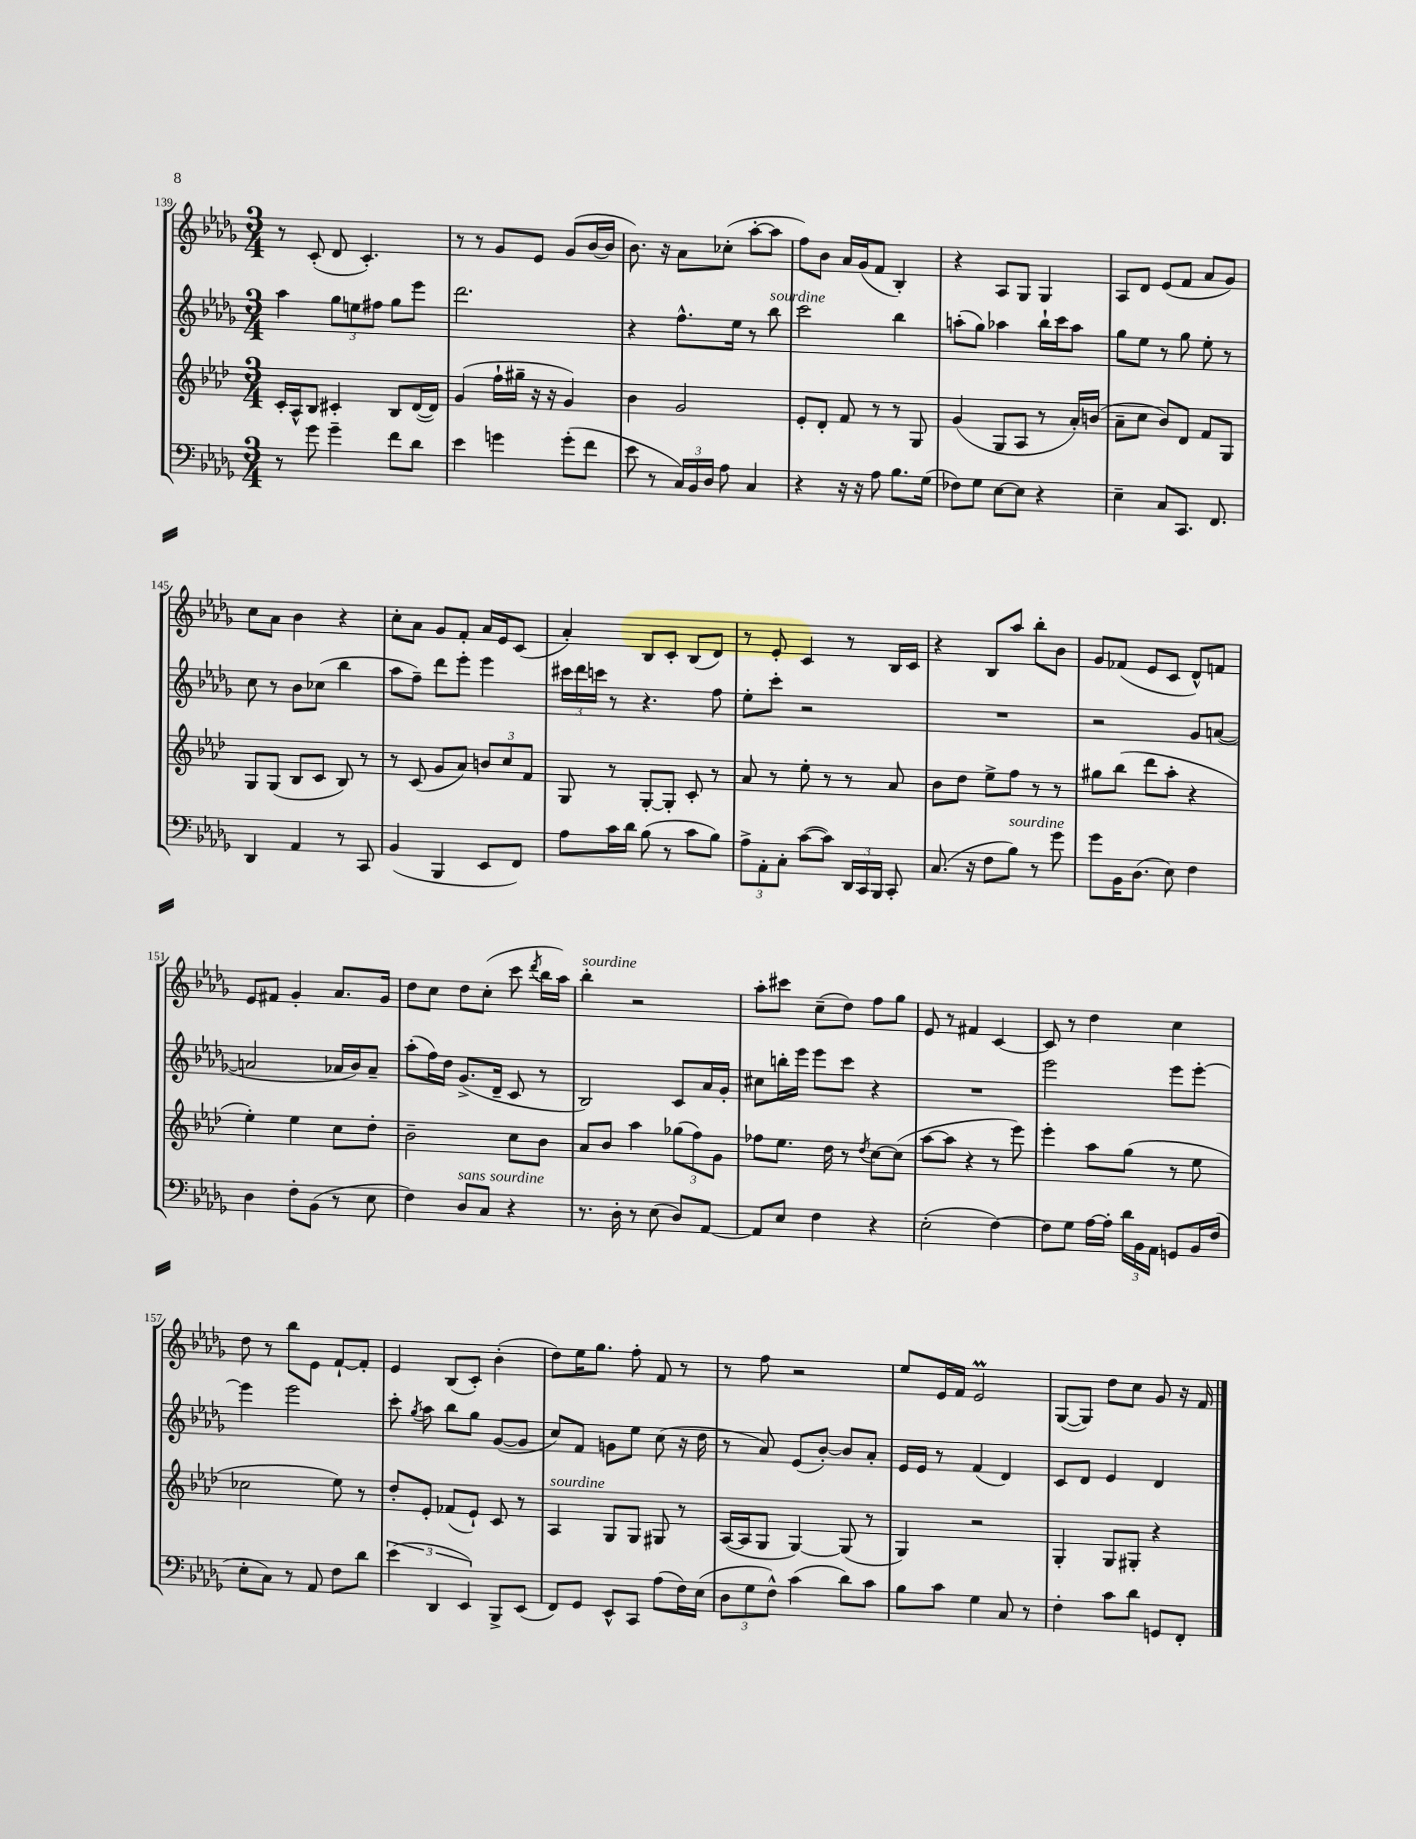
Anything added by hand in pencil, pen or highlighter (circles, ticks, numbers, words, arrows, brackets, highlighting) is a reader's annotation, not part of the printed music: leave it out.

**kern	**kern	**kern	**kern
*part4	*part3	*part2	*part1
*staff4	*staff3	*staff2	*staff1
*clefF4	*clefG2	*clefG2	*clefG2
*k[b-e-a-d-g-]	*k[b-e-a-d-]	*k[b-e-a-d-g-]	*k[b-e-a-d-g-]
*M3/4	*M3/4	*M3/4	*M3/4
=139	=139	=139	=139
8r	16c'/LL	4aa-\	8r
.	16A-^^/J	.	.
8g-\	8B-/J	.	(8c'/
4g-~\	4c#X'/	12gg-\L	8d-/
.	.	12een\	.
.	.	.	4.c'/)
.	.	12ff#X\J	.
8f\L	8B-/L	8gg-\L	.
8d-\J	([16d-/L	8eee-\J	.
.	16d-/JJ])	.	.
=140	=140	=140	=140
4e-\	(4g/	2.ddd-\	8r
.	.	.	8r
4gn\	16ff`\LL	.	8g-/L
.	16gg#X~\JJ	.	.
.	16r	.	8e-/J
.	16r	.	.
(8g'\L	4g/)	.	(8g-/L
8f\J	.	.	[16b-/L
.	.	.	16b-/JJ]
=141	=141	=141	=141
8e-\	4b-\	4r	8.b-\)
8r	.	.	.
.	.	.	16r
24C/LL)	2g/	8.ff^^\L	8a-\L
24BB-/	.	.	.
24D-/JJ	.	.	.
8A-\	.	.	(8cc-X'\J
.	.	16ee-\Jk	.
4C/	.	8r	[8aa-'\L
!	!	!LO:TX:a:i:t=sourdine	!
.	.	8bb-\	8aa-\J]
=142	=142	=142	=142
4r	8e-'/L	2ccc\	8ff\L)
.	8d-'/J	.	8b-\J
16r	8f/	.	16a-/LL
16r	.	.	(16g-/J
8A-\	8r	.	8f/J
8.B-\L	8r	4bb-\	4B-'/)
.	8G/	.	.
(16G-\Jk	.	.	.
=143	=143	=143	=143
8F-X\L)	(4g/	(8aan'\L	4r
8G-\J	.	8gg-\J)	.
[8E-\L	8G/L	4aa-X\	8A-/L
8E-\J]	8A-/J	.	8G-/J
4r	8r	16bb-`\LL	4G-/
.	.	16ccc\J	.
.	16a-'/LL)	8aa-\J	.
.	(16bn/JJ	.	.
=144	=144	=144	=144
4E-~\	8a-~\L	8gg-\L	8A-/L
.	8cc\J	8ee-\J	8d-/J
8C/L	8b-/L)	8r	(8e-/L
8.CC/J	8d-/J	8gg-\	8f/J
.	8f/L	8ee-'\	8a-/L
8.FF/	.	.	.
.	8G/J	8r	8g-/J)
!!LO:LB:g=z
=145	=145	=145	=145
4DD-/	8G/L	8cc\	8cc\L
.	(8G/J	8r	8a-\J
4AA-/	8B-/L	8b-\L	4b-\
.	8c/J	(8cc-X\J	.
8r	8B-/)	4bb-\	4r
8CC/	8r	.	.
=146	=146	=146	=146
(4BB-/	8r	8aa-\L	8cc'\L
.	(8c/	8ff~\J)	8a-\J
4BBB-/	8g/L	8ddd-\L	8g-/L
.	8a-/J)	8eee-'\J	8f'/J
8EE-/L	12bn/L	4eee-\	16a-/LL
.	.	.	16e-/J
.	12cc/	.	.
8FF/J)	.	.	(8c/J
.	12f/J	.	.
=147	=147	=147	=147
8A-\L	8G/	24ccc#X\LL	4a-'/)
.	.	24ddd-\	.
.	.	24cccn\JJ	.
16c\L	8r	8r	.
16d-\JJ	.	.	.
(8B-\	[8G'/L	4.r	8B-/L
8r	8G'/J]	.	8c'/J
8c\L	8c'/	.	(8B-/L
8B-\J)	8r	8ff\	8d-/J)
=148	=148	=148	=148
12A-^\L	8a-/	8ee-'\L	8r
12AA-'\	.	.	.
.	8r	8ccc'\J	8e-'/
12C'\J	.	.	.
([8c\L	8ee-'\	2r	4c/
8c\J])	8r	.	.
24DD-/LL	8r	.	8r
24CC/	.	.	.
24BBB-/JJ	.	.	.
8CC'/	8a-/	.	16B-/LL
.	.	.	16c/JJ
=149	=149	=149	=149
(8.C/	8b-\L	2.r	4r
.	8dd-\J	.	.
16r	.	.	.
8F\L	8ee-^\L	.	8B-/L
!LO:TX:a:i:t=sourdine	!	!	!
8B-\J)	8ff\J	.	8aa-/J
8r	8r	.	8bb-'\L
8g-\	8r	.	8b-\J
=150	=150	=150	=150
8g-\L	8gg#X\L	2r	8g-/L
16BB-\K	(8bb-\J	.	(8f-X/J
(8.D-\J	.	.	.
.	8ddd-\L	.	8e-/L
8E-\)	8aa-'\J	.	8c/J
4F\	4r	8g-/L	8d-^^/L)
.	.	([8an/J	8fn/J
!!LO:LB:g=z
=151	=151	=151	=151
4D-\	4ee-'\)	2an/]	8e-/L
.	.	.	8f#X/J
8F'\L	4ee-\	.	4g-'/
(8BB-\J	.	.	.
8r	8cc\L	16a-X/LL	8.a-/L
.	.	16b-/J)	.
8E-\	8dd-'\J	8a-~/J	.
.	.	.	16g-/Jk
=152	=152	=152	=152
4F\)	2b-~\	(8aa-'\L	8dd-\L
.	.	16ff\L)	8cc\J
.	.	16dd-\JJ	.
!LO:TX:a:i:t=sans sourdine	!	!	!
8D-/L	.	(8.g-^/L	8dd-\L
8C/J	.	.	(8cc'\J
.	.	16d-~/Jk	.
4r	8cc\L	8c/	8ccc\
.	.	.	8qddd-/
.	8b-\J	8r	16bb-\LL
.	.	.	16aa-\JJ)
=153	=153	=153	=153
!	!	!	!LO:TX:a:i:t=sourdine
8.r	8a-/L	2B-/)	4bb-'\
.	8b-/J	.	.
16D-'\	.	.	.
8r	4aa-\	.	2r
(8E-\	.	.	.
8D-/L)	(12gg-X\L	8c/L	.
.	12ff\)	.	.
[8AA-/J	.	16a-/L	.
.	12g\J	.	.
.	.	16g-'/JJ	.
=154	=154	=154	=154
8AA-/L]	8ff-X\L	8cc#X\L	8aa-'\L
8E-/J	8.ee-\J	16bbn'\L	8ccc#X\J
.	.	16eee-\JJ	.
4F\	.	8eee-\L	(8cc~\L
.	16dd-\	.	.
.	8r	8ccc\J	8dd-\J)
.	8qdd-/	.	.
4r	[8cc\L	4r	8ff\L
.	(8cc\J]	.	8gg-\J
=155	=155	=155	=155
(2E-'\	[8aa-\L	2.r	8e-/
.	8aa-\J]	.	8r
.	4r	.	4f#X/
[4F\)	8r	.	[4c/
.	8eee-\)	.	.
=156	=156	=156	=156
8F\L]	4eee-'\	2eee-\	8c/]
8G-\J	.	.	8r
[16A-\LL	8aa-\L	.	4dd-\
16A-'\JJ]	.	.	.
24d-\LL	(8gg\J	.	.
24BB-\	.	.	.
24AA-\JJ	.	.	.
8GGn/L	8r	8eee-\L	4cc\
16BB-/L	8ee-\	[8eee-'\J	.
(16F/JJ	.	.	.
!!LO:LB:g=z
=157	=157	=157	=157
8E-'\L	2cc-X\	4eee-\]	8dd-\
8C\J)	.	.	8r
8r	.	2eee-\	8bb-\L
8AA-/	.	.	8e-\J
8F\L	8ee-\)	.	[8f`/L
8d-\J	8r	.	8f'/J]
=158	=158	=158	=158
(6e-\	8dd-'/L	8ccc'\	4e-/
.	.	8qgg-/	.
.	8e-'/J	8aa-\	.
6DD-/	.	.	.
.	(8f-X/L	8bb-\L	(8B-/L
6EE-/)	.	.	.
.	8e-`/J)	8gg-\J	8c'/J)
8BBB-^/L	8c/	([8g-/L	(4b-'\
(8EE-/J	8r	8g-/J]	.
=159	=159	=159	=159
!	!LO:TX:a:i:t=sourdine	!	!
8FF/L)	4A-/	8cc/L)	8dd-\L)
8GG-/J	.	8f/J	16ee-\K
.	.	.	8.gg-\J
8EE-^^/L	8G/L	8gn\L	.
8CC/J	8G/J	8ee-\J	8ff'\
(8A-\L	8G#X/	(8cc\	8f/
16F\L)	8r	16r	8r
(16E-\JJ	.	16dd-\	.
=160	=160	=160	=160
12D-\L	([16A-/LL	8r	8r
.	16A-/J]	.	.
12G-\	.	.	.
.	8G/J	8a-/)	8ff\
12F^^\J)	.	.	.
(4c\	[4G/)	(8e-/L	2r
.	.	[8b-'/J)	.
8d-\L)	(8G/]	8b-/L]	.
8c\J	8r	8a-'/J	.
=161	=161	=161	=161
8B-\L	4G/)	16e-/LL	8ee-/L
.	.	16e-/JJ	.
8c\J	.	8r	16e-/L
.	.	.	16f/JJ
4G-\	2r	(4f/	2e-M/
8C/	.	4d-/)	.
8r	.	.	.
=162	=162	=162	=162
4F'\	4G'/	8c/L	([8G-/L
.	.	8d-/J	8G-/J])
8c\L	8G/L	4e-/	8dd-\L
8d-\J	8G#X'/J	.	8cc\J
8GGn/L	4r	4d-/	8g-/
8FF'/J	.	.	16r
.	.	.	16f/
==	==	==	==
*-	*-	*-	*-
